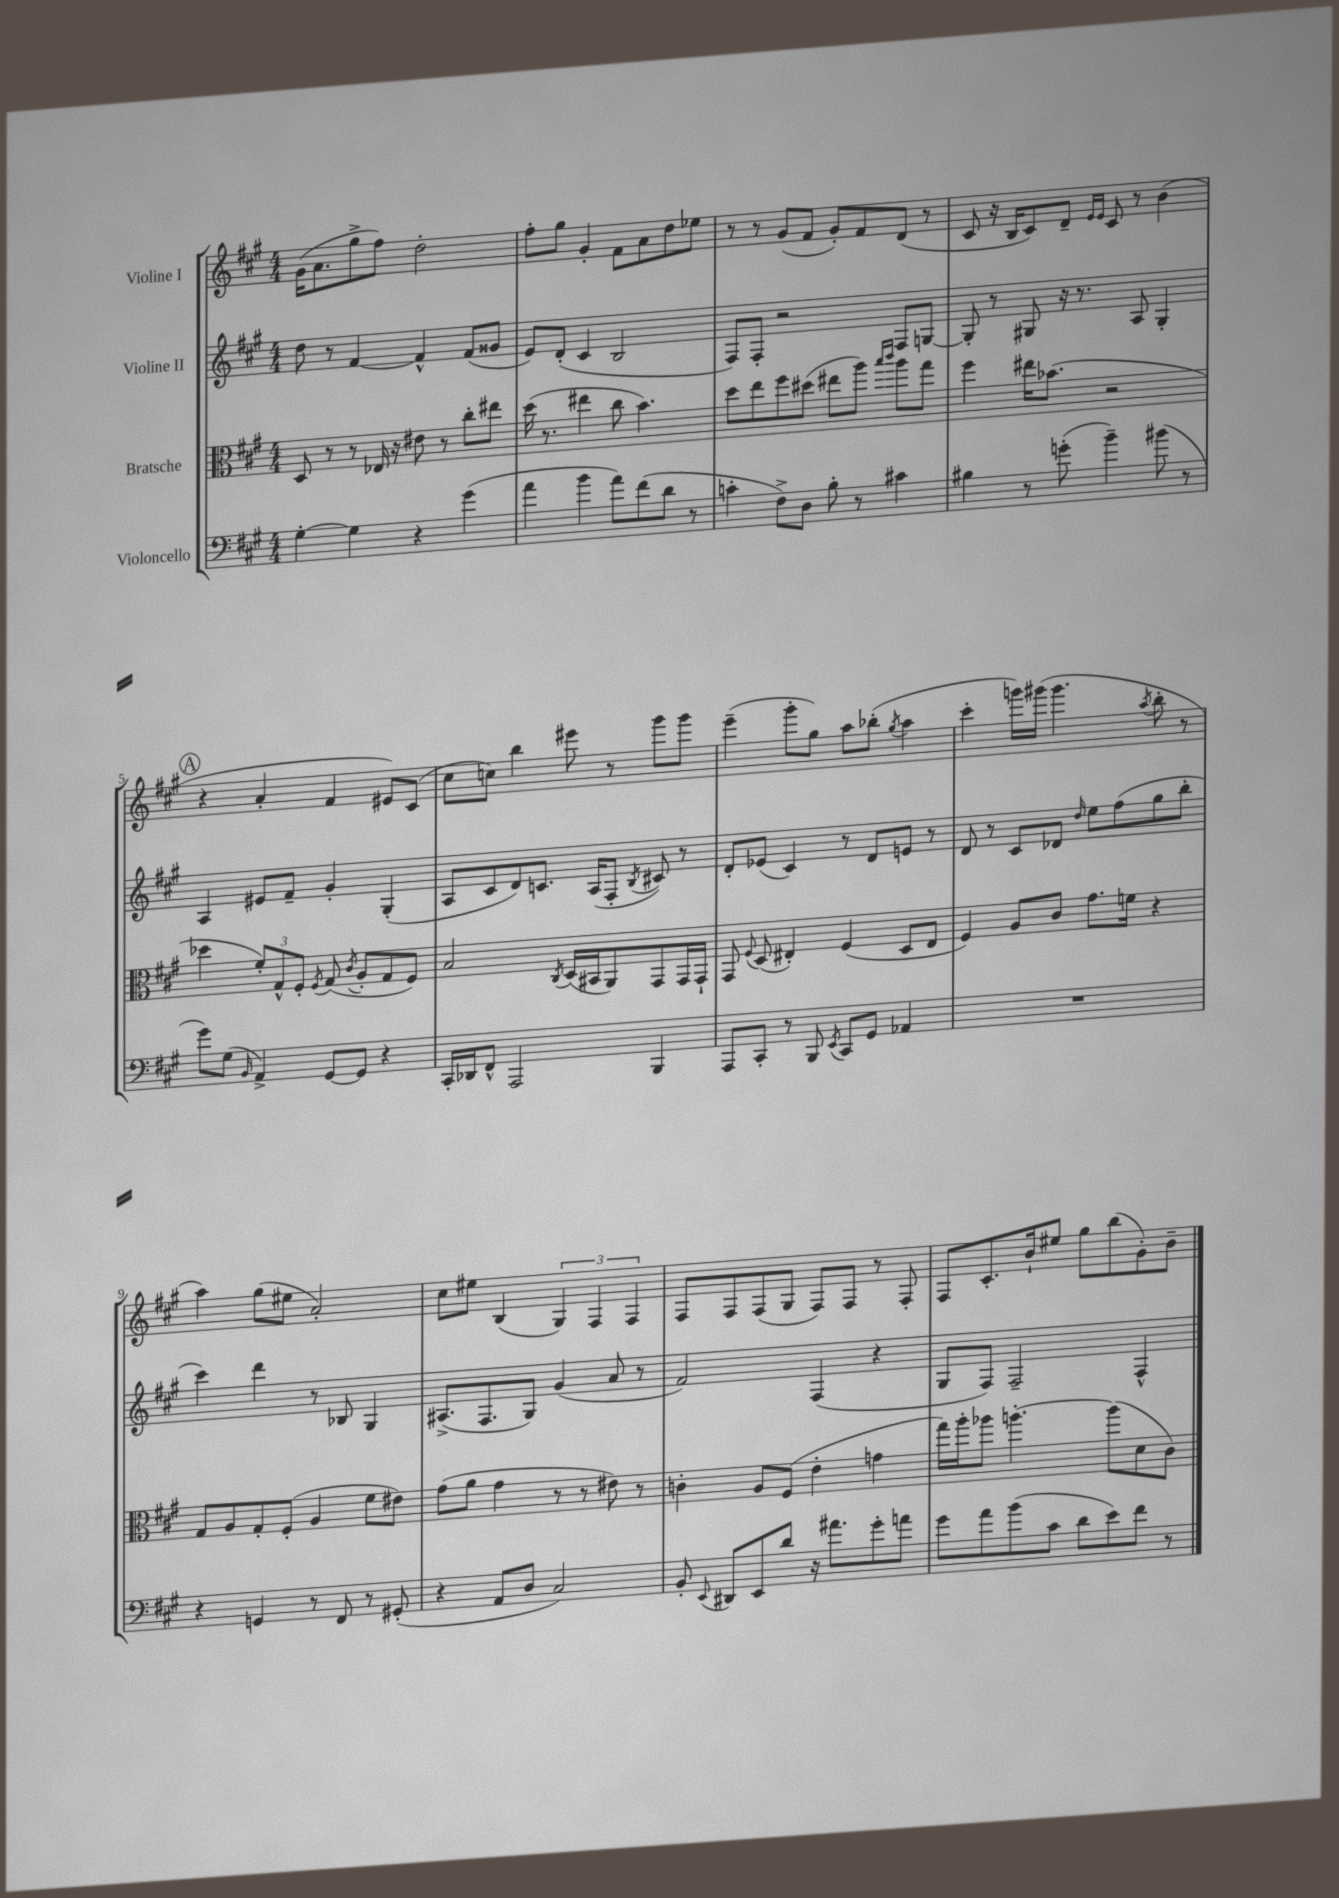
<<
\new StaffGroup <<
\new Staff = "s0" \with { instrumentName = "Violine I" } {
    \clef treble \key a \major \numericTimeSignature \time 4/4
    \autoBeamOff gis'16[( a'8. gis''8-> fis''8]) d''2-. |
    fis''8[-. gis''8] gis'4-. fis'8[ a'8 d''8 ees''8] |
    r8 r8 gis'8[( fis'8] gis'8[-.) fis'8 d'8]( r8 |
    cis'8 r16 b16[ cis'8) d'8]-- \grace { e'16[ e'16] } cis'8 r8 b'4( |
    \mark \markup { \circle "A" } r4 a'4-. fis'4 eis'8[) cis'8]( |
    cis''8[ c''8]) b''4 eis'''8 r8 gis'''8[ gis'''8] |
    e'''4--( gis'''8[-. gis''8]) a''8[ bes''8]-.( \acciaccatura { gis''8 } a''4 |
    cis'''4-. g'''16[) gis'''16]( gis'''4. \acciaccatura { a''8 } b''8-. r8 |
    a''4) gis''8[( eis''8] a'2-.) |
    cis''8[ eis''8] b4( \tuplet 3/2 { gis4) fis4 fis4 } |
    fis8[ fis8 fis8( gis8] fis8[) fis8] r8 fis8-. |
    fis8[ cis'8.-. b'16-! eis''8] gis''8[ b''8( gis'8-.) b'8]-- \bar "|." |
}
\new Staff = "s1" \with { instrumentName = "Violine II" } {
    \clef treble \key a \major \numericTimeSignature \time 4/4
    \autoBeamOff d''8 r8 fis'4~ fis'4-^ fis'8[( gisis'8] |
    e'8[) d'8]-.( cis'4 b2 |
    fis8[) fis8]-. r2 fis8[ g8]~ |
    g8-. r8 gis8 r16 r8. a8 gis4-. |
    \mark \markup { \circle "A" } a4 eis'8[ fis'8]-- gis'4-. gis4-.( |
    a8[ cis'8 d'8) c'8.] a16[( fis8]-. \acciaccatura { b8 } cis'8) r8 |
    d'8[-. ees'8]( cis'4) r8 d'8[ e'8] r8 |
    d'8 r8 cis'8[ des'8] \grace { d''16 } e''8[ fis''8( gis''8 b''8]-. |
    cis'''4) d'''4 r8 bes8 gis4 |
    ais8.[->( fis8. gis8]) gis'4( a'8 r8 |
    fis'2) fis4( r4 |
    gis8[ fis8]) fis2-- fis4-^ \bar "|." |
}
\new Staff = "s2" \with { instrumentName = "Bratsche" } {
    \clef alto \key a \major \numericTimeSignature \time 4/4
    \autoBeamOff d8 r8 r8 ees16 r16 eis'8 r8 cis''8[-. eis''8] |
    d''16( r8. eis''4 cis''8 b'4.) |
    d''8[ e''8 fis''8 dis''8]( eis''8[ a''8]) \grace { b''16[ cis'''16] } a''8[ gis''8] |
    fis''4 eis''16[ bes'8.]( r2 |
    \mark \markup { \circle "A" } des''4 \tuplet 3/2 { fis'8[-.) gis8-^ fis8]-. } \acciaccatura { fis8 } gis8( \acciaccatura { cis'8 } a8[-. gis8 fis8]) |
    b2 \acciaccatura { cis8 } d16[( bis,16 a,8) gis,8 gis,16 gis,16]-! |
    gis,8 \appoggiatura { fis8 } d8( eis4-.) fis4( d8[ eis8] |
    fis4) a8[ cis'8] gis'8.[ f'16] r4 |
    gis8[ a8 gis8-. fis8]-.( a4 fis'8[ eis'8]) |
    gis'8[( a'8] gis'4 r8 r8 eis'8) r8 |
    c'4-. a8[ fis8]( e'4-. g'4 |
    gis''16[) a''16-. aes''8] a''4.~-. a''8[( d'8 cis'8]) \bar "|." |
}
\new Staff = "s3" \with { instrumentName = "Violoncello" } {
    \clef bass \key a \major \numericTimeSignature \time 4/4
    \autoBeamOff gis4~-. gis4 r4 gis'4( |
    a'4 b'4 a'8[) fis'8( d'8] r8 |
    c'4-. fis8[->) d8] b8-. r8 cis'4 |
    bis4 r8 g'8-.( b'4--) bis'8( r8 |
    \mark \markup { \circle "A" } gis'8[) gis8]( \grace { b,16 } a,4->) gis,8[~ gis,8] r4 |
    cis,16[-. des,16 fis,8]-^ a,,2 b,,4 |
    a,,8[ cis,8]-. r8 b,,8 \acciaccatura { e,8 } cis,8[ gis,8] aes,4 |
    R1 |
    r4 g,4 r8 fis,8 r8 gis,8-.( |
    r4 a,8[ d8] cis2) |
    b,8-. \appoggiatura { e,8 } dis,8[ e,8 d'8] r16 ais'8.[ gis'8-. a'8] |
    gis'8[ a'8 b'8( cis'8] d'8[ e'8) fis'8] r8 \bar "|." |
}
>>
>>
